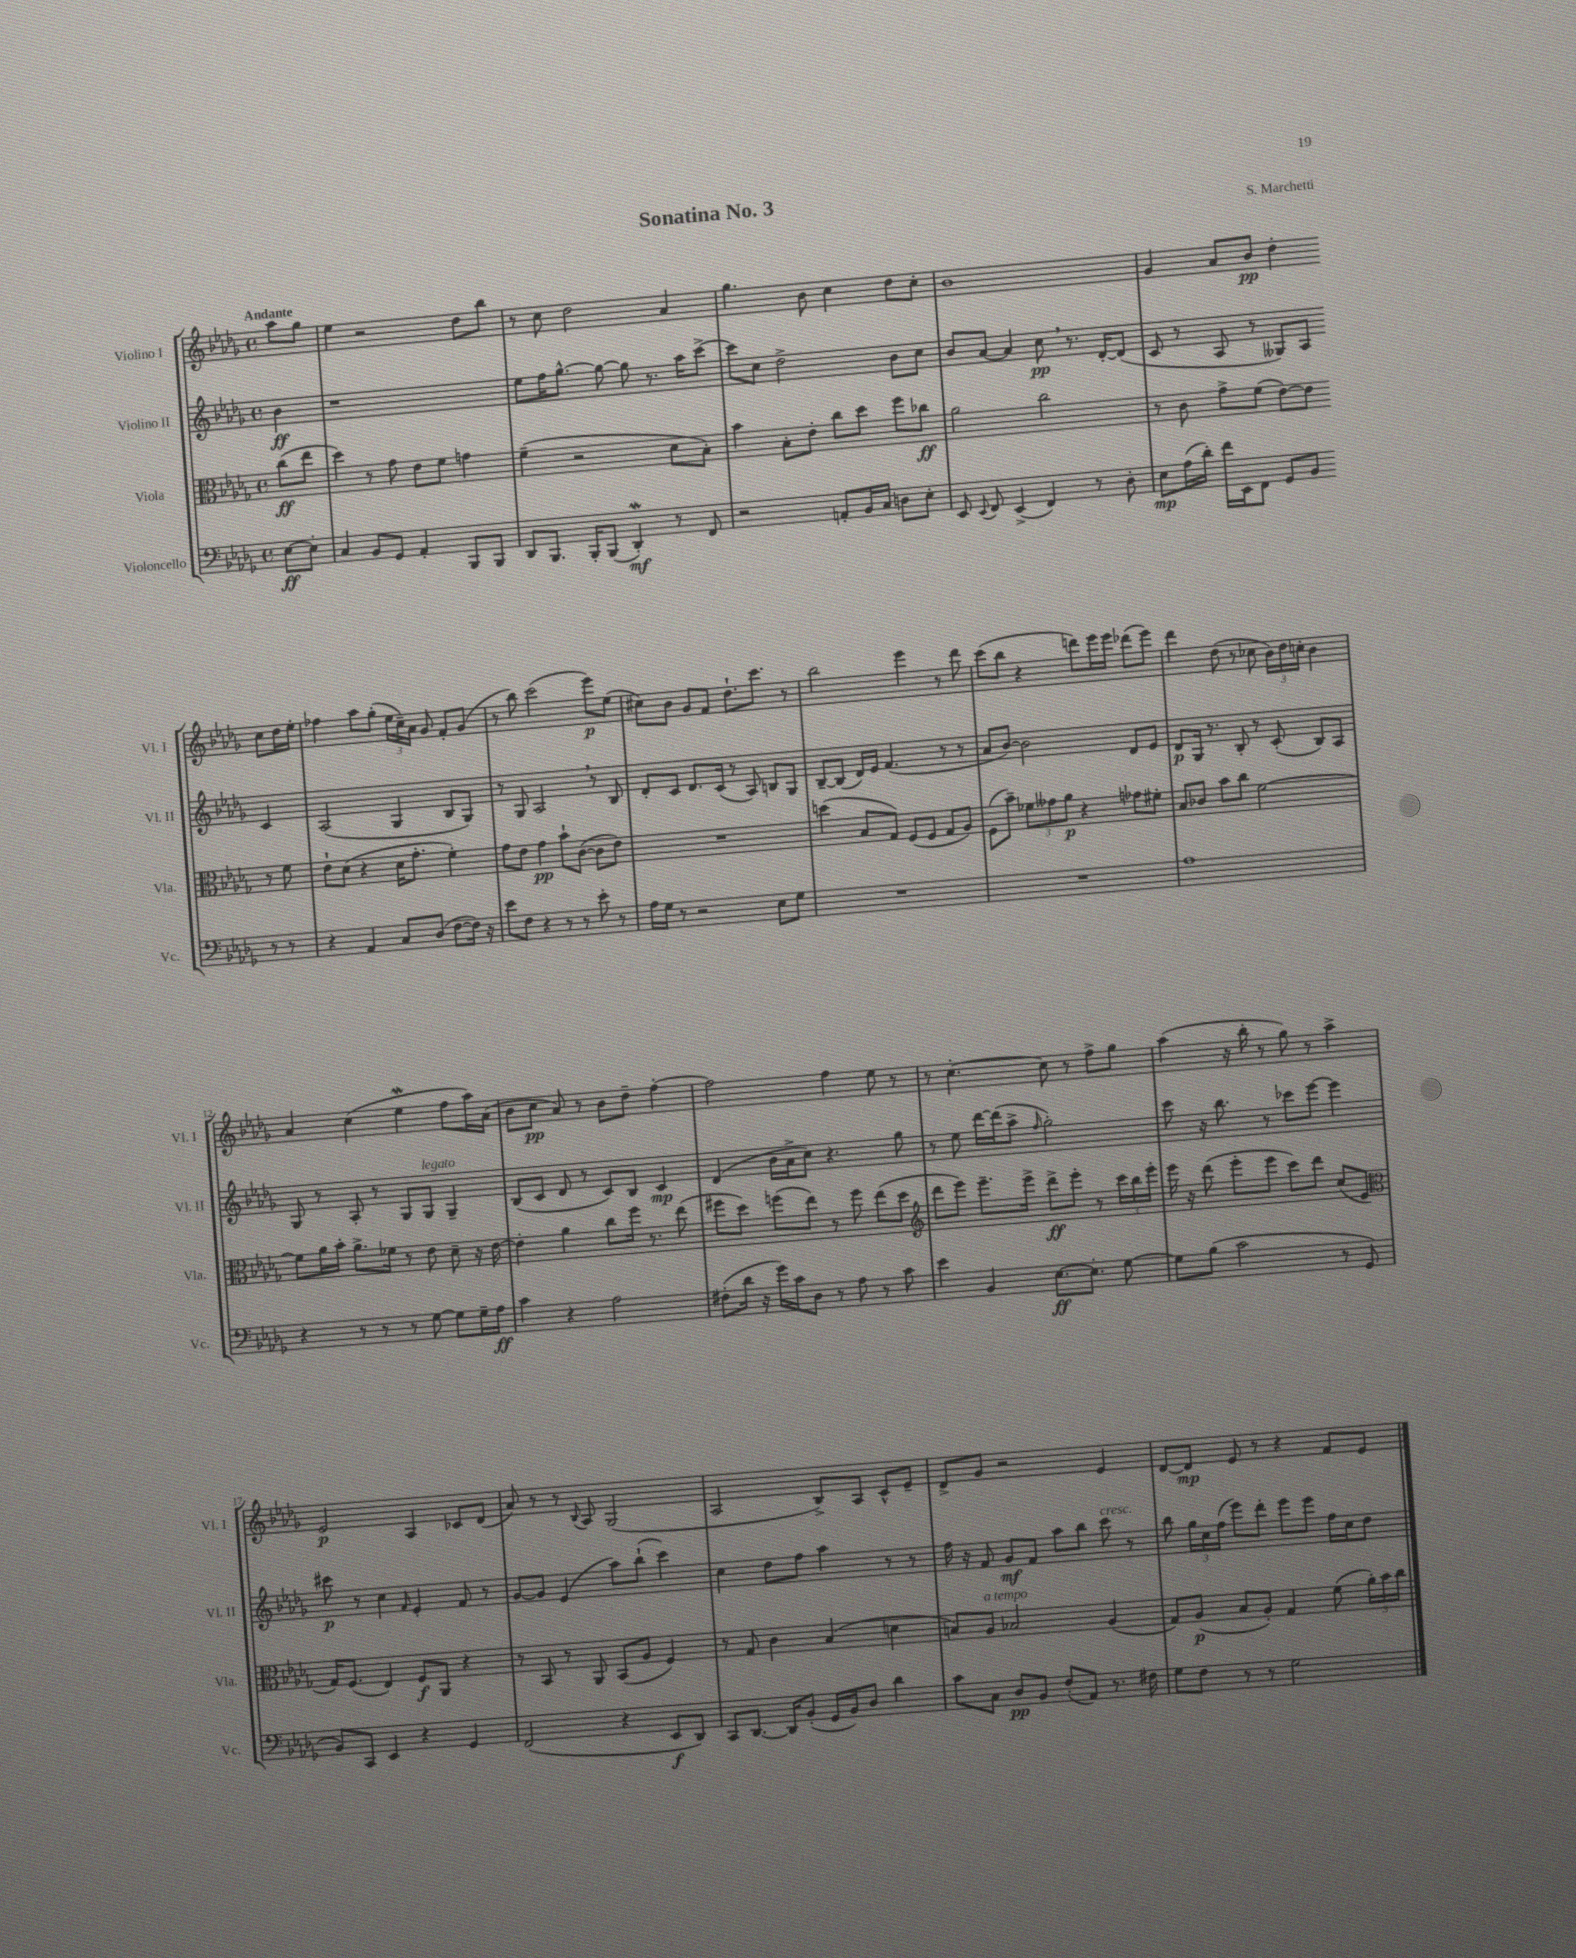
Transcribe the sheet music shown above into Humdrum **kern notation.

**kern	**kern	**kern	**kern
*staff4	*staff3	*staff2	*staff1
*clefF4	*clefC3	*clefG2	*clefG2
*k[b-e-a-d-g-]	*k[b-e-a-d-g-]	*k[b-e-a-d-g-]	*k[b-e-a-d-g-]
*M4/4	*M4/4	*M4/4	*M4/4
*met(c)	*met(c)	*met(c)	*met(c)
[8E-	(8cc	4b-	8aa-
8E-']	8ee-	.	8gg-
=	=	=	=
4C	4dd-)	1r	4ee-
8BB-	8r	.	2r
8GG-	8g-	.	.
4AA-'	8e-	.	.
.	8f	.	.
8BBB-	4g	.	8dd-
8BBB-	.	.	8bb-
=	=	=	=
8DD-	(4f~	8ee-	8r
8.BBB-	.	16ff	8cc
.	.	[8.gg-^^	.
.	2r	.	2dd-
16BBB-'	.	.	.
(8BBB-	.	8gg-_	.
4DD-')	.	8gg-]	.
.	.	8.r	.
8r	8d-	.	4a-
.	.	16aa-	.
8FF	8B-')	[8ccc^	.
=	=	=	=
2r	4b-	8ccc]	4.gg-
.	.	8cc	.
.	8B-'	2dd-^	.
.	8e-'	.	8b-
8AA'	8cc	.	4cc
16BB-	8dd-	.	.
16C	.	.	.
8D	8ff	8b-	8dd-
8E-'	8cc-	8cc	8cc'
=	=	=	=
8EE-	2a-	8b-	1b-
8qqEE-	.	.	.
8FF	.	[8a-	.
(4EE-^	.	4a-]	.
4FF)	2cc	8cc	.
.	.	8.r	.
8r	.	.	.
.	.	[16d-'	.
8D-'	.	(8d-]	.
=	=	=	=
8E-	8r	8c	4g-
(16A-	8c	8r	.
16d-')	.	.	.
16f	8g-^	8A-	8a-
16EE-	.	.	.
8FF	(8f	8r	8b-
8GG-	[8e-)	8G--)	4dd-'
8BB-	8e-]	8A-	.
8r	8r	4c	8cc
8r	8f	.	16dd-
.	.	.	16ee-'
=	=	=	=
4r	8e-`	(2A-	4ff-
.	(8d-	.	.
4AA-	4r	.	8aa-
.	.	.	(8gg-'
8C	16d-	4G-	24ee-
.	.	.	24cc~)
.	8.g-'	.	.
.	.	.	24a-
(8D-	.	.	8g-
[8F	4f')	8B-	8f'
16F])	.	8G-)	(8g-
16r	.	.	.
=	=	=	=
8e-	8g-	8r	8r
8F	8e-	8G-	8bb-)
4r	4g-	2A-	(2ccc
8r	8b-`	.	.
8r	([8c	.	.
8e-'	8c]	8r	8eee-)
8r	8e-)	8B-	(8ee-
=	=	=	=
16A-	1r	8d-'	8cc#)
16G-	.	.	.
8r	.	8c	8b-
2r	.	8.d-	8g-
.	.	.	8f
.	.	(16c	.
.	.	8r	8.dd-`
.	.	8A-)	.
.	.	.	8.ccc
8E-	.	8B	.
8G-	.	8G-	8r
=	=	=	=
1r	(4dd	[8B-~	2bb-
.	.	(8B-]	.
.	8B-	16d-)	.
.	.	16e-	.
.	8G-)	(4.f	.
.	(8F	.	4eee-
.	8F	.	.
.	8G-	8r	8r
.	8A-)	8r	8ddd-
=	=	=	=
1r	(8F	8a-	(8ccc
.	8b-~)	[8b-)	8bb-
.	12f-	2b-]	4r
.	12g--	.	.
.	12a-	.	.
.	4r	.	8ddd)
.	.	.	16eee-
.	.	.	16eee-
.	8g-	8d-	(8ddd-
.	8f#'	8e-	8eee-)
=	=	=	=
1A-	8B-	8d-	4ddd-
.	8c-	16G-	.
.	.	8.r	.
.	8b-	.	(8dd-
.	8cc	8B-'	8r
.	[2f	8r	8cc-
.	.	(8c'	24b-)
.	.	.	24dd-
.	.	.	24cc'
.	.	8B-)	4b-
.	.	8A-	.
=	=	=	=
4r	8f]	8G-	4a-
.	16a-	8r	.
.	16b-'	.	.
8r	8.a-^	8A-'	(4cc
8r	.	8r	.
.	16f-	.	.
8r	8r	8G-	4ee-
[8G-	8e-	8G-	.
8G-]	8d-~	4G-~	8ff
16G-~	16r	.	16aa-)
16A-	[16e-	.	(16a-
=	=	=	=
4c	4e-']	(8B-	8b-
.	.	8c	8cc
4r	4a-	8d-	8a-)
.	.	8r	8r
2A-	8cc	8c)	8b-
.	16ff	8B-	8dd-~
.	8.r	.	.
.	.	4c	[4ff'
.	(8ee-	.	.
=	=	=	=
(8F#'	8ff#	(4d-	2ff]
16d-	8dd-)	.	.
16r	.	.	.
16g-)	(8ff	16b-	.
16c	.	16a-^	.
8D-	8ee-)	8cc)	.
8r	8r	4.r	4ff
8A-	8ff	.	.
8r	(8ee-	.	8ee-
8c	8dd-	8gg-	8r
=	=	=	=
*	*clefG2	*	*
4e-	8ddd-	8r	8r
.	8eee-)	8ee-	[4.cc'
4BB-	8.eee-~	[16ddd-	.
.	.	(16ddd-]	.
.	.	8aa-^	.
.	16eee-^	.	.
.	.	16qqff	.
[8.E-	8ddd-^	2gg-')	8cc]
.	8eee-'	.	8r
8.E-']	.	.	.
.	8r	.	8ff^
[8G-	24ccc	.	8gg-
.	24bb-	.	.
.	24eee-'	.	.
=	=	=	=
8G-]	16eee-	8ccc	(4aa-
.	16r	.	.
(8B-	(8ddd-	16r	.
.	.	8.bb-	.
2c	8eee-'	.	16r
.	.	.	16bb-'
.	8eee-	8r	8r
.	8ccc)	8ccc-	8gg-)
.	8ddd-	[8eee-	8r
8r	(8cc	4eee-]	4aa-^
8GG-	8e-	.	.
=	=	=	=
*	*clefC3	*	*
8BB-)	16G-)	8ccc#	2e-
.	(8.F	.	.
8CC	.	8r	.
4EE-	4E-)	4cc	.
.	.	16qqf	.
4r	8F	4e-'	4A-
.	8AA-	.	.
4GG-	4r	8f	8c-
.	.	8r	(8d-
=	=	=	=
(2FF	8r	[8g-	8a-)
.	8BB-	8g-]	8r
.	8r	(4e-	8r
.	.	.	8qqB-
.	8AA-	.	8A-
4r	(8BB-	8aa-)	(2G-
.	8A-	(8bb-`	.
8EE-	4F)	4ccc)	.
8DD-)	.	.	.
=	=	=	=
8CC	8r	4cc	2A-
[8.DD-	8G-	.	.
.	4c	8dd-	.
16DD-]	.	.	.
(8BB-'	.	8ff	.
16GG-	(4B-	4aa-	8B-^)
16BB-)	.	.	.
8D-	.	.	8A-
4d-	4d	8r	8c^^
.	.	8r	8e-~
=	=	=	=
8c	8B)	16ff	8d-^
.	.	16r	.
8C	8A-	8f	8g-
8D-	2B-	8g-	2r
8BB-	.	8f	.
(8F'	.	8aa-	.
8AA-)	.	8bb-	.
8.r	(4A-	8ccc	4e-
.	.	8r	.
16F#	.	.	.
=	=	=	=
8G-	8G-)	8bb-	[8d-
8F	(8A-	24gg-	8d-]
.	.	24cc	.
.	.	(24ff	.
8r	8B-	8eee-)	8e-
8r	8A-')	8ddd-'	8r
2G-	4G-	8eee-	4r
.	.	8eee-	.
.	(8f	16ff	8f
.	.	16cc	.
.	24a-')	8dd-	8e-
.	24b-	.	.
.	24cc	.	.
==	==	==	==
*-	*-	*-	*-
